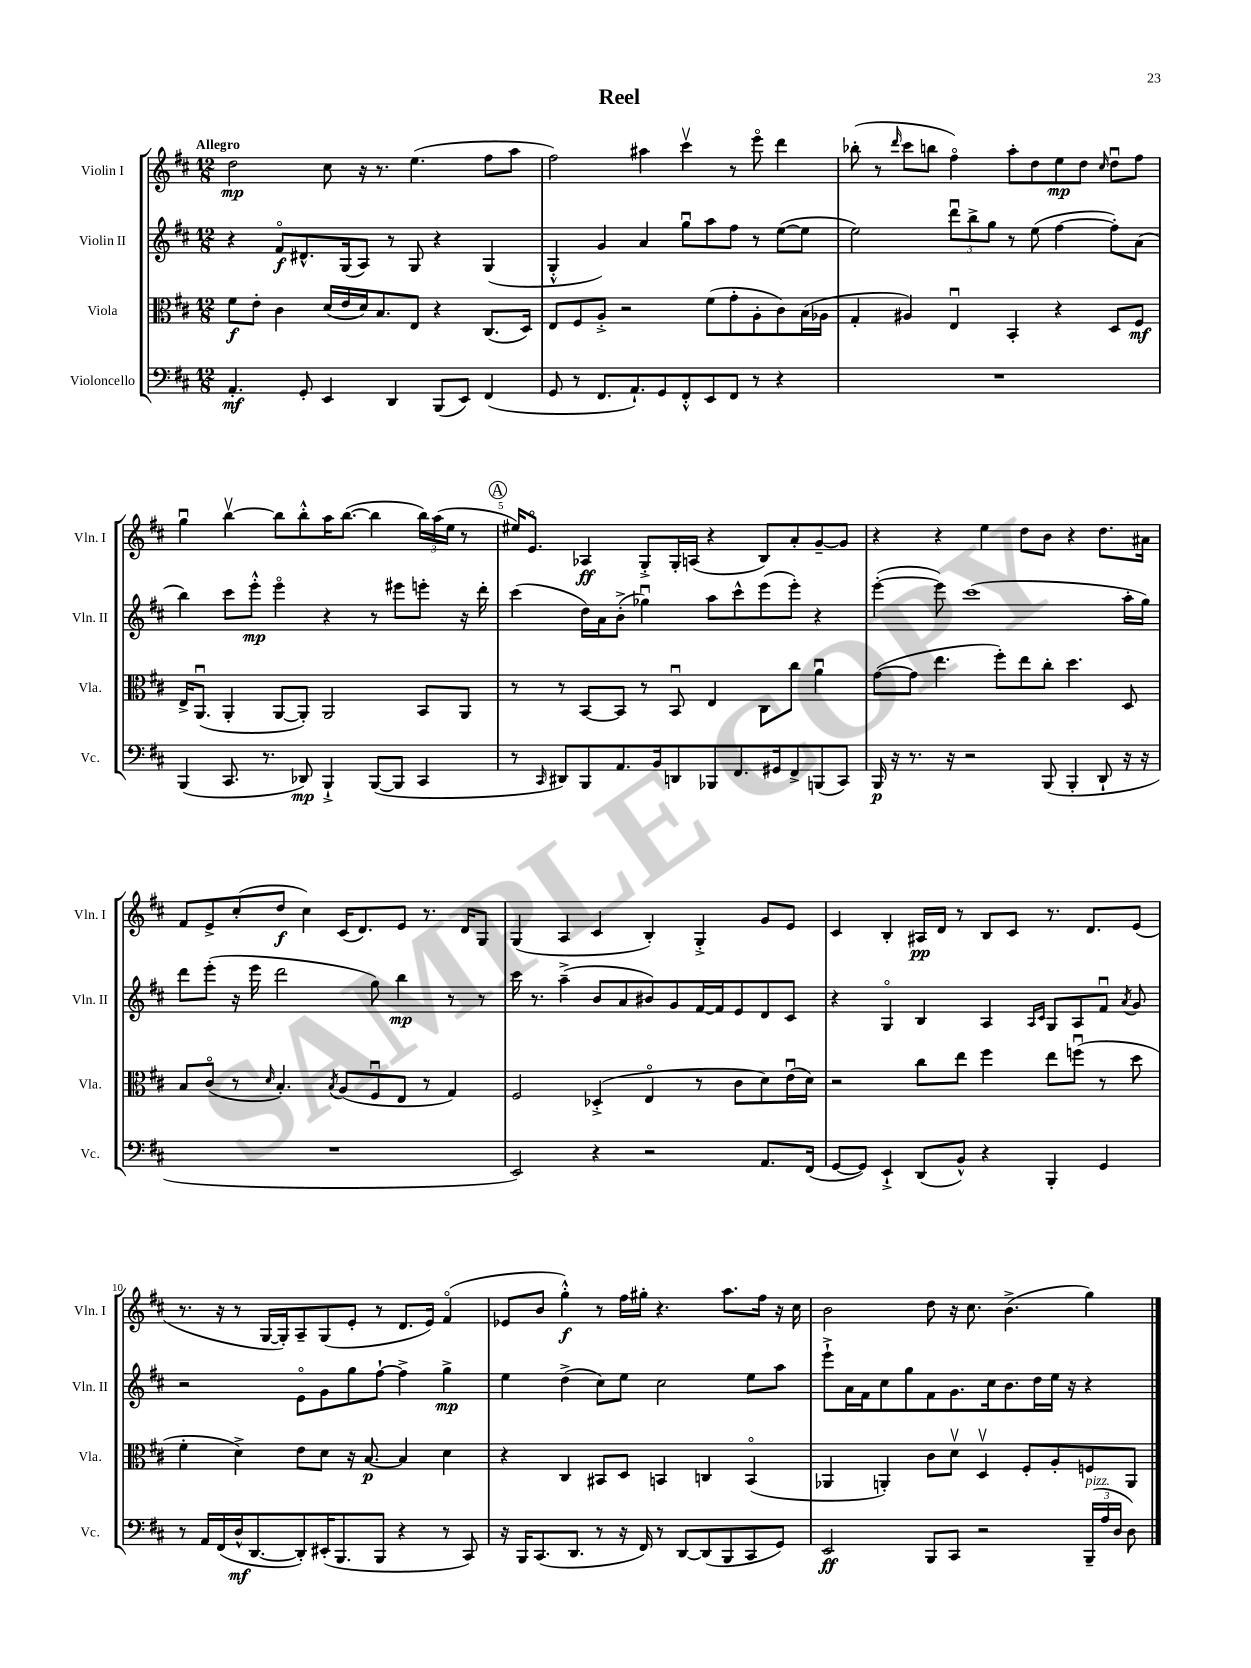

**kern	**kern	**kern	**kern
*staff4	*staff3	*staff2	*staff1
*clefF4	*clefC3	*clefG2	*clefG2
*k[f#c#]	*k[f#c#]	*k[f#c#]	*k[f#c#]
*M12/8	*M12/8	*M12/8	*M12/8
4.AA'/	8f#\L	4r	2dd\
.	8e'\J	.	.
.	4c#\	8f#o/L	.
8GG'/	.	8.d#^^/	.
4EE/	(16d/LL	.	8cc#\
.	16e/	(16G/k	.
.	16d/J)	8A/J)	16r
.	8.B/	.	8.r
4DD/	.	8r	.
.	8E/J	8G/	(4.ee\
(8BBB/L	4r	4r	.
8EE/J)	.	.	.
(4FF#/	(8.C#/L	(4G/	8ff#\L
.	.	.	8aa\J
.	16D/Jk)	.	.
=	=	=	=
8GG/	8E/L	4G'^^/	2ff#\)
8r	8F#/	.	.
8.FF#/L	8A'^/J	4g/)	.
.	2r	.	.
8.AA`/)	.	.	.
.	.	4a/	4aa#\
8GG/	.	.	.
8FF#'^^/	.	8ggu\L	4ccc#v\
8EE/	(8f#\L	8aa\	.
8FF#/J	8g'\	8ff#\J	8r
8r	8A'\	8r	8eeeo\
4r	8c#\)	([8ee\L	4ddd\
.	(16B\L	8ee\]J	.
.	16A-\JJ	.	.
=	=	=	=
1.r	4G'/	2ee\)	(8bb-'\
.	.	.	8r
.	.	.	16qqddd/
.	4A#/)	.	8ccc#\L
.	.	.	8bb\J
.	4Eu/	12dddu\L	4ff#o\)
.	.	12bb^\	.
.	.	12gg\J	.
.	4BB'/	8r	8aa'\L
.	.	(8ee\	8dd\
.	4r	[4ff#\	8ee\
.	.	.	8dd\J
.	.	.	16qqcc#/
.	8D/L	8ff#'\]L)	8ddu\L
.	8F#/J	(8a\J	8ff#\J
=	=	=	=
(4BBB/	16E^/LK	4bb\)	4ggu\
.	(8.AAu/J	.	.
8.CC#/	4AA'/	8ccc#\L	[4bbv\
.	.	8eee'^^\J	.
8.r	.	.	.
.	[8AA/L	4eeeo\	8bb\]L
8DD-/)	8AA'/]J)	.	8bb'^^\
4BBB`^/	2AA/	4r	16aa\K
.	.	.	([8.bb\J
([8BBB/L	.	8r	4bb\]
8BBB/]J	.	8eee#\L	.
4CC#/	8BB/L	8eee'\J	24bb\LL)
.	.	.	(24aa\
.	.	.	24ee\JJ
.	8AA/J	16r	8r
.	.	16ddd'\	.
=	=	=	=
8r	8r	(4ccc#\	16ee#/LK)
.	.	.	8.eo/J
16qqCC#/	.	.	.
8DD#/L)	8r	.	.
8BBB/	[8BB/L	16dd\LL)	4A-/
.	.	16a\J	.
8.AA/	8BB/]J	(8b'^\J	.
.	8r	4gg-u\)	8G'^/L
16BB/k	.	.	.
8DD/	8BBu/	.	16G'/L
.	.	.	(16A/JJ
8BBB-/	4E/	8aa\L	4r
8.FF#/	.	8ccc#^^\	.
.	8C#\L	(8eee\	8B/L)
16GG#/k	.	.	.
8FF#^/	8cc#\J	8eee'\J)	8a'/
(8BBB/	4au\	4r	[8g~/
8CC#/J)	.	.	8g/]J
=	=	=	=
16BBB/	([8g\L	([4eee'\	4r
16r	.	.	.
8.r	8g\]J	.	.
.	4.ee\	8eee\])	4r
16r	.	.	.
2r	.	(1ccc#	.
.	.	.	4ee\
.	8ff#'\L)	.	.
.	8ee\	.	8dd\L
(8BBB/	8cc#'\J	.	8b\J
4BBB'/	4.dd\	.	4r
8DD`/	.	.	8.dd\L
16r	8D/	16aa'\LL	.
16r	.	16gg\JJ)	16a#\Jk
=	=	=	=
1.r	8B/L	8ddd\L	8f#/L
.	(8c#o/J	(8eee'\J	8e^/
.	8r	16r	(8cc#'/
.	.	16eee\	.
.	16qqd/	.	.
.	4.B'/)	2ddd\	8dd/J
.	.	.	4cc#\)
.	8qB/	.	.
.	(8A/L	.	(16c#/LK
.	.	.	8.d/)
.	8F#u/	8gg\)	.
.	8E/J	4bb\	8e/J
.	8r	.	8.r
.	4G/)	8r	.
.	.	.	16d/LK
.	.	8r	8G/J
=	=	=	=
2EE/)	2F#/	16ccc#\	(4G/
.	.	8.r	.
.	.	(4aa~^\	4A/
4r	(4D-'^/	8b/L	4c#/
.	.	8a/	.
2r	4Eo/	8b#/)	4B'/)
.	.	8g/	.
.	8r	[16f#/L	4G'^/
.	.	16f#/]J	.
.	8c#\L	8e/	.
8.AA/L	8d\)	8d/	8g/L
.	(16eu\L	8c#/J	8e/J
(16FF#/Jk	16d\JJ)	.	.
=	=	=	=
[8GG/L	2r	4r	4c#/
8GG/]J)	.	.	.
4EE`^/	.	4Go/	4B'/
(8DD/L	8cc#\L	4B/	16A#/LL
.	.	.	16d/JJ
8BB^^/J)	8ee\J	.	8r
4r	4ff#\	4A/	8B/L
.	.	.	8c#/J
.	.	16qqA/LL	.
.	.	16qqc#/JJ	.
4BBB'/	8ee\L	8G/L	8.r
.	(8ffu\J	8A/	.
.	.	.	8.d/L
4GG/	8r	8f#u/J	.
.	.	8qa/	.
.	8dd\	8g/	(8e/J
=	=	=	=
8r	4f#'\	2r	8.r
16AA/LL	.	.	.
(16FF#/	.	.	16r
16D^^/J	4d^\)	.	8r
[8.DD/	.	.	.
.	.	.	[16G/LL
.	.	.	16G'/]J)
8DD'/])	8e\L	8eo\L	8A~/
(16EE#'/K	8d\J	8g\	(8G/
8.BBB/	.	.	.
.	16r	8gg\	8e'/J
.	[8.B/	.	.
8BBB/J	.	[8ff#`\J	8r
4r	4B/]	4ff#^\]	8.d/L
.	.	.	16e/Jk)
8r	4d\	4gg^\	(4f#o/
8CC#/)	.	.	.
=	=	=	=
16r	4r	4ee\	8e-/L
16BBB/LK	.	.	.
(8.CC#/	.	.	8b/J
.	4C#/	(4dd^\	4gg'^^\)
8.DD/J	.	.	.
8r	8BB#/L	8cc#\L)	8r
16r	8D/J	8ee\J	16ff#\LL
16FF#/)	.	.	16gg#'\JJ
8r	4BB/	2cc#\	4.r
[8DD/L	.	.	.
(8DD/]	4C/	.	.
8BBB/	.	.	8.aa\L
8CC#/	(4BBo/	8ee\L	.
.	.	.	16ff#\Jk
8GG/J)	.	8aa\J	16r
.	.	.	16cc#\
=	=	=	=
2EE/	4AA-/	8eee`^\L	2b\
.	.	16a\L	.
.	.	16f#\J	.
.	4AA'/)	8cc#\	.
.	.	8gg\	.
8BBB/L	8c#\L	8f#\	8dd\
8CC#/J	8dv\J	8.g\	16r
.	.	.	8.cc#\
2r	4Dv/	.	.
.	.	16cc#\k	.
.	.	8.b\	(4.b^\
.	8F#'/L	.	.
.	.	16dd\L	.
.	8A'/	16ee\JJ	.
.	.	16r	.
(24BBB~/LL	8F/	4r	4gg\)
24A/	.	.	.
24D/JJ	.	.	.
8D\)	8AA/J	.	.
==	==	==	==
*-	*-	*-	*-
